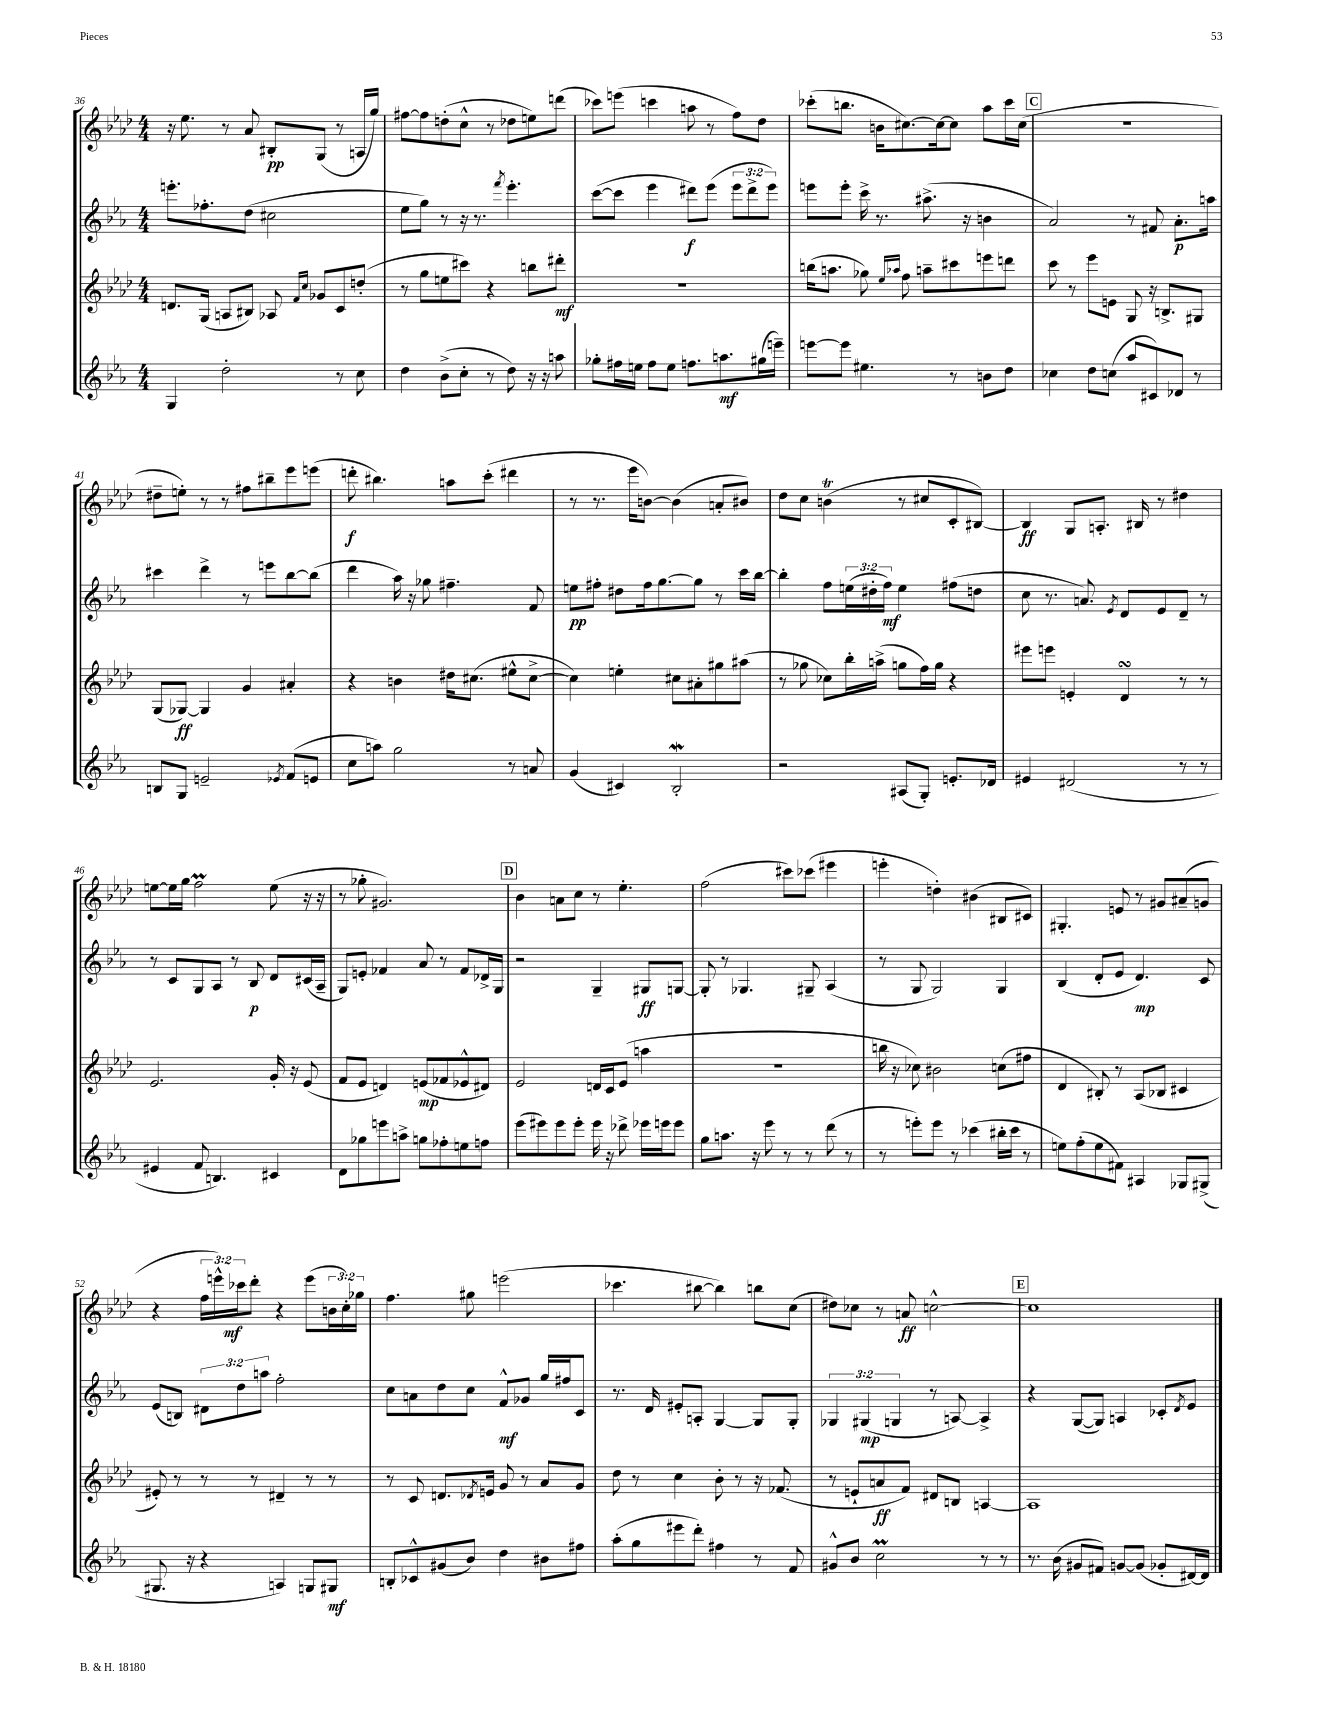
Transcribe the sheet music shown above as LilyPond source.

<<
\new StaffGroup <<
\new Staff = "s0" {
    \clef treble \key aes \major \numericTimeSignature \time 4/4 \override Staff.TupletNumber.text = #tuplet-number::calc-fraction-text
    r16 ees''8. r8 aes'8 bis8-.\pp g8( r8 a16 g''16) |
    fis''8~ fis''8 d''8-.( c''8-^ r8 des''8 e''8) d'''8( |
    ces'''8) e'''8( c'''4 a''8 r8 f''8) des''8 |
    ces'''8-.( b''8. b'16 cis''8.~) cis''16~ cis''8 aes''8 ces'''16 cis''16( |
    \mark \markup { \box "C" } R1 |
    dis''8-- e''8-.) r8 r8 fis''8 bis''8-- ees'''8 e'''8( |
    d'''8-.\f bis''4.) a''8 c'''8-.( dis'''4 |
    r8 r8. ees'''16 b'8~) b'4( a'8-. bis'8) |
    des''8 c''8 b'4\trill( r8 cis''8 c'8-. bis8~) |
    bis4\ff g8 a8.-. bis16 r8 dis''4 |
    e''8~ e''16 g''16 f''2\prall e''8( r16 r16 |
    r8 ges''8-. gis'2.) |
    \mark \markup { \box "D" } bes'4 a'8 c''8 r8 ees''4.-. |
    f''2( cis'''8) ces'''8( eis'''4 |
    e'''4-. d''4-.) bis'4( bis8 cis'8) |
    gis4.-. e'8 r8 gis'8 ais'8--( g'8 |
    r4 \tuplet 3/2 { f''16 e'''16-^) ces'''16\mf } des'''8-. r4 e'''8( \tuplet 3/2 { b'16 c''16-.) ges''16 } |
    f''4. gis''8 e'''2( |
    ces'''4. bis''8~ bis''4) b''8 c''8( |
    dis''8) ces''8 r8 a'8\ff c''2~-^ |
    \mark \markup { \box "E" } c''1 \bar "|." |
}
\new Staff = "s1" {
    \clef treble \key ees \major \numericTimeSignature \time 4/4 \override Staff.TupletNumber.text = #tuplet-number::calc-fraction-text
    e'''8.-. fes''8.-. d''8( cis''2 |
    ees''8 g''8) r8 r16 r8. \acciaccatura { f'''8 } ees'''4.-. |
    c'''8~( c'''8 ees'''4 dis'''8\f) ees'''8( \tuplet 3/2 { ees'''8 dis'''8-> ees'''8) } |
    e'''8 e'''8-. c'''16-> r8. ais''8.->( r16 b'4 |
    \mark \markup { \box "C" } aes'2) r8 fis'8 aes'8.-.\p a''16 |
    cis'''4 d'''4-> r8 e'''8 bes''8~ bes''8( |
    d'''4 aes''16) r16 ges''8 fis''4.-- f'8 |
    e''8\pp fis''8-. dis''8 fis''16 g''8.~ g''8 r8 c'''16 bes''16~ |
    bes''4-. f''8 \tuplet 3/2 { e''16( dis''16-. f''16\mf) } e''4 fis''8( d''8 |
    c''8 r8. a'8.) \acciaccatura { ees'8 } d'8 ees'8 d'8-- r8 |
    r8 c'8 g8 aes8 r8 bes8\p d'8 cis'16( aes16-- |
    g8) e'8-. fes'4 aes'8 r8 fes'8 des'16-> g16 |
    \mark \markup { \box "D" } r2 g4-- gis8\ff g8~ |
    g8-. r8 ges4. gis8-- aes4( |
    r8 g8 g2) g4 |
    bes4( d'8-. ees'8 d'4.\mp) c'8 |
    ees'8( b8) \tuplet 3/2 { dis'8 d''8 a''8 } f''2-. |
    c''8 a'8 d''8 c''8 f'8-^\mf ges'8 g''16 fis''16 c'8 |
    r8. d'16 eis'8-. a8-. g4~ g8 g8-. |
    \tuplet 3/2 { ges4 gis4\mp( g4 } r8 a8~) a4-> |
    \mark \markup { \box "E" } r4 g8~( g8) a4 ces'8-. \acciaccatura { d'8 } ees'8 \bar "|." |
}
\new Staff = "s2" {
    \clef treble \key aes \major \numericTimeSignature \time 4/4
    d'8. g16( a8 bis8) aes8 \grace { f'16 c''16 } ges'8 c'8 d''8-.( |
    r8 g''8 e''8 cis'''8) r4 b''8 dis'''8-.\mf |
    r1 |
    b''16( a''8. ges''8) \grace { ees''16 aes''16 } f''8 a''8-- cis'''8 e'''8 d'''8 |
    \mark \markup { \box "C" } c'''8 r8 ees'''8 e'8 g8 r16 b8.-> gis8 |
    g8( ges8~\ff) ges4 g'4 ais'4-. |
    r4 b'4 dis''16 cis''8.( eis''8-^ cis''8~-> |
    cis''4) e''4-. cis''8 ais'8-. gis''8 ais''8( |
    r8 ges''8 ces''8) bes''16-. a''16->( g''8 f''16) g''16 r4 |
    eis'''8 e'''8 e'4-. des'4\turn r8 r8 |
    ees'2. g'16-. r16 ees'8( |
    f'8 ees'8 d'4) e'8\mp( fes'8 ees'8-^ dis'8) |
    \mark \markup { \box "D" } ees'2 d'16 c'16 ees'8( a''4 |
    r1 |
    b''16 r16 ces''8) bis'2 c''8( fis''8 |
    des'4 bis8-.) r8 aes8( bes8 cis'4 |
    eis'8-.) r8 r8 r8 dis'4-- r8 r8 |
    r8 c'8 d'8. \acciaccatura { des'8 } e'16 g'8 r8 aes'8 g'8 |
    des''8 r8 c''4 bes'8-. r8 r16 fes'8.( |
    r8 e'8-! a'8\ff f'8) dis'8 b8 a4~ |
    \mark \markup { \box "E" } a1 \bar "|." |
}
\new Staff = "s3" {
    \clef treble \key ees \major \numericTimeSignature \time 4/4
    g4 d''2-. r8 c''8 |
    d''4 bes'8->( c''8-. r8 d''8) r16 r16 a''8 |
    ges''8-. fis''16 e''16 fis''8 e''8 f''8. a''8.\mf gis''16( e'''16--) |
    e'''8~ e'''8 eis''4. r8 b'8 d''8 |
    \mark \markup { \box "C" } ces''4 d''8 c''8( aes''8 cis'8) des'8 r8 |
    b8 g8 e'2-- \acciaccatura { ees'8 } f'8( e'8 |
    c''8 a''8) g''2 r8 a'8 |
    g'4( cis'4) bes2-.\mordent |
    r2 ais8( g8-.) e'8.-. des'16 |
    eis'4 dis'2( r8 r8 |
    eis'4 f'8 b4.) cis'4 |
    d'8 ges''8 e'''8 a''8-> g''8 fes''8-. e''8 f''8 |
    \mark \markup { \box "D" } ees'''8( eis'''8) eis'''8 eis'''8-. eis'''16 r16 des'''8-> ees'''16 e'''16 e'''8 |
    g''8 a''8. r16 ees'''8 r8 r8 d'''8( r8 |
    r8 e'''8-.) e'''8 r8 ces'''4( bis''16-. ces'''16 r8 |
    e''8) f''8-.( e''8 fis'8) ais4 ges8 gis8->( |
    gis8. r16 r4 a4) g8 gis8\mf |
    b8-. ces'8-^ gis'8( bes'8) d''4 bis'8 fis''8 |
    aes''8-.( g''8 eis'''8 d'''8-.) fis''4 r8 f'8 |
    gis'8-^ bes'8 c''2\prall r8 r8 |
    \mark \markup { \box "E" } r8. bes'16( gis'8 fis'8) g'8~ g'8( ges'8-. dis'16~) dis'16 \bar "|." |
}
>>
>>
\layout { \context { \Score currentBarNumber = #36 } }
